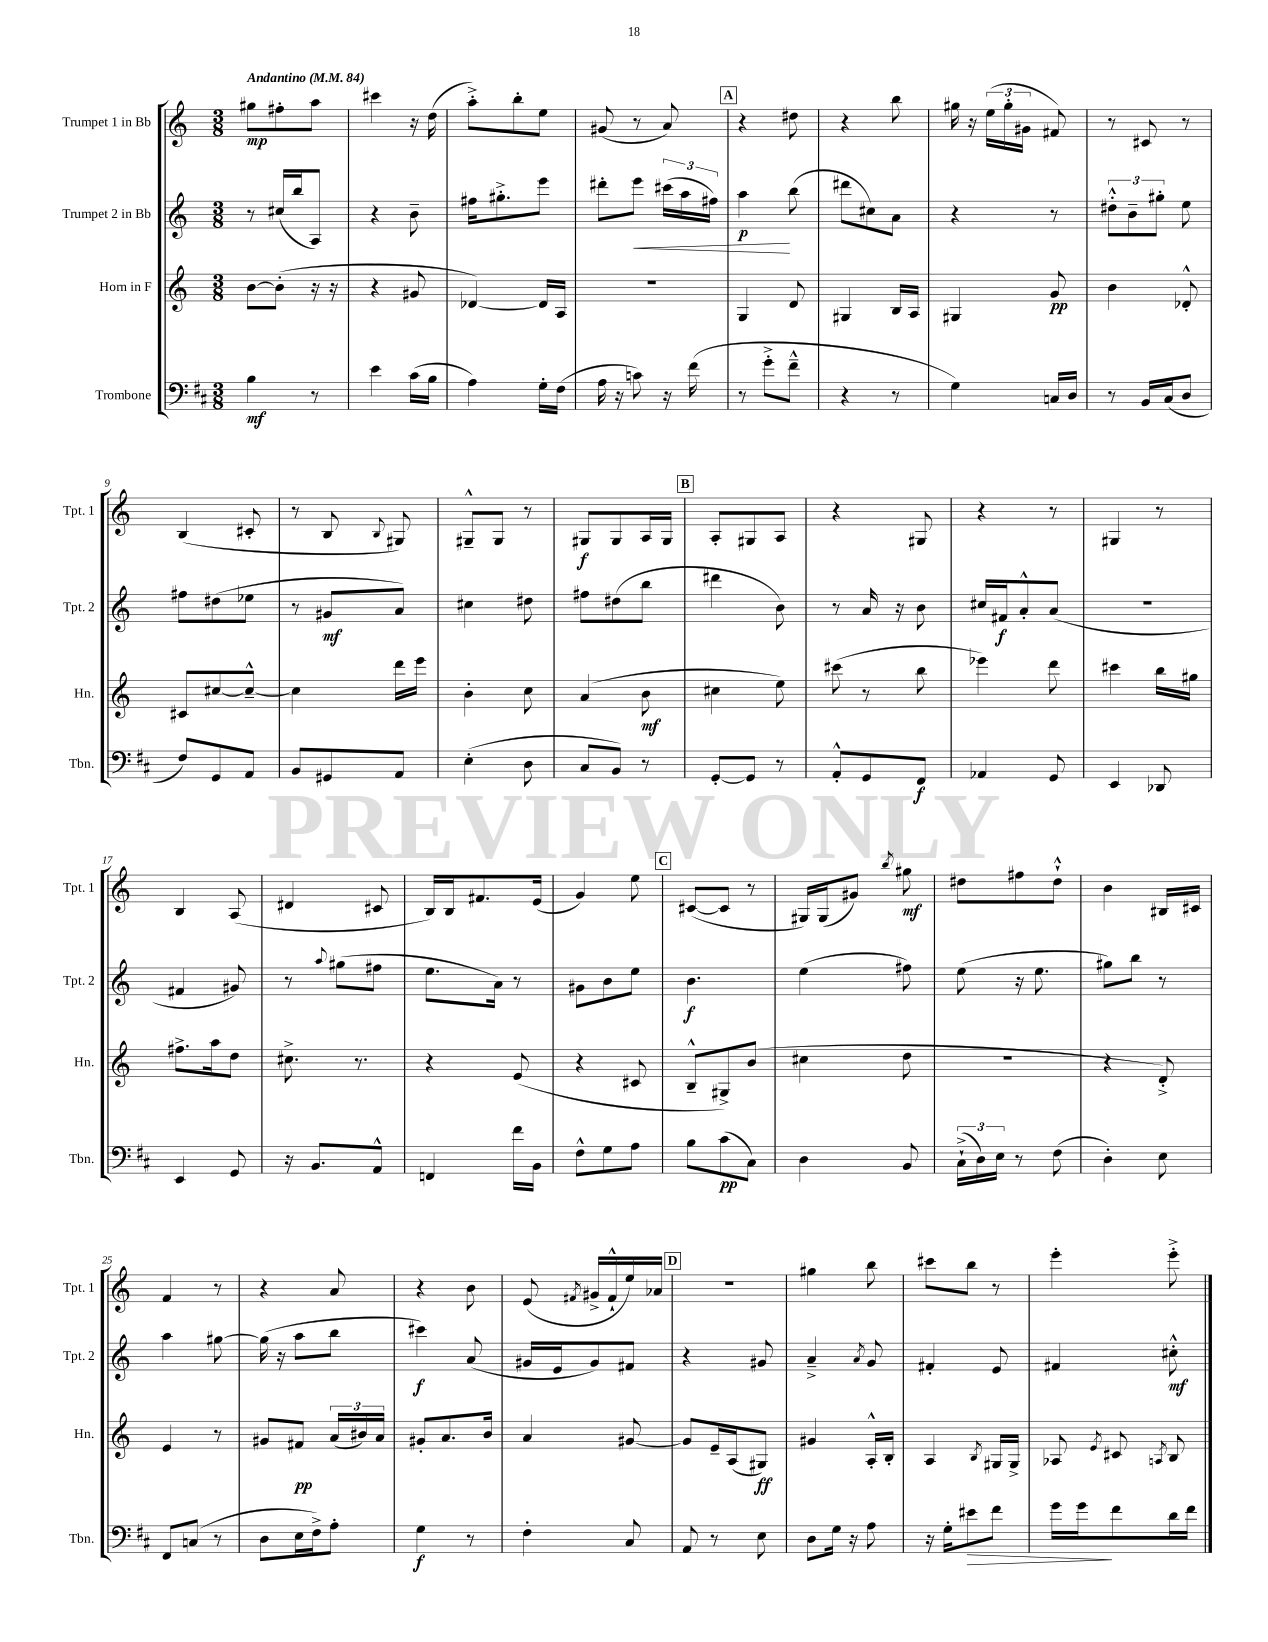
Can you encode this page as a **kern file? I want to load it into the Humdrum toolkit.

**kern	**kern	**kern	**kern
*staff4	*staff3	*staff2	*staff1
*clefF4	*clefG2	*clefG2	*clefG2
*k[f#c#]	*k[]	*k[]	*k[]
*M3/8	*M3/8	*M3/8	*M3/8
*MM84	*MM84	*MM84	*MM84
4B	[8b	8r	8gg#
.	(8b']	(16cc#	8ff#'
.	.	16bb	.
8r	16r	8A)	8aa
.	16r	.	.
=	=	=	=
4e	4r	4r	4ccc#
(16c#	8g#	8b~	16r
16B	.	.	(16dd
=	=	=	=
4A)	[4d-)	16ff#	8aa'^)
.	.	8.gg#'^	.
.	.	.	8bb'
16G'	16d-]	8eee	8ee
(16F#	16A	.	.
=	=	=	=
16A	4.r	8ddd#'	(8g#
16r	.	.	.
8c)	.	8eee	8r
16r	.	(24ccc#	8a)
.	.	24aa	.
(16f#	.	.	.
.	.	24ff#)	.
=	=	=	=
8r	4G	4aa	4r
8g'^	.	.	.
8f#~^^	8d	(8bb	8dd#
=	=	=	=
4r	4G#	8ddd#	4r
.	.	8cc#)	.
8r	16B	8a	8bb
.	16A	.	.
=	=	=	=
4G)	4G#	4r	16gg#
.	.	.	16r
.	.	.	(24ee
.	.	.	24gg#'
.	.	.	24g#
16C	8g	8r	8f#)
16D	.	.	.
=	=	=	=
8r	4b	12dd#'^^	8r
.	.	12b~	.
16BB	.	.	8c#
.	.	12gg#'	.
(16C#	.	.	.
8D	8d-'^^	8ee	8r
=	=	=	=
8F#)	8c#	8ff#	(4B
8GG	[8cc#	(8dd#	.
8AA	8cc#~^^_	8ee-	8c#'
=	=	=	=
8BB	4cc#]	8r	8r
8GG#	.	8g#	8B
.	.	.	8qqB
8AA	16ddd	8a)	8G#)
.	16eee	.	.
=	=	=	=
(4E'	4b'	4cc#	8G#~^^
.	.	.	8G#
8D	8cc	8dd#	8r
=	=	=	=
8C#	(4a	8ff#	8G#
8BB)	.	(8dd#	8G#
8r	8b	8bb	16A
.	.	.	16G#
=	=	=	=
[8GG'	4cc#	4ddd#	8A'
8GG]	.	.	8G#
8r	8ee)	8b)	8A
=	=	=	=
8AA'^^	(8ccc#	8r	4r
8GG	8r	16a	.
.	.	16r	.
8FF#	8bb	8b	8G#
=	=	=	=
4AA-	4eee-)	16cc#	4r
.	.	16f#	.
.	.	8a'^^	.
8GG	8ddd	(8a	8r
=	=	=	=
4EE	4ccc#	4.r	4G#
8DD-	16bb	.	8r
.	16gg#	.	.
=	=	=	=
4EE	8.ff#^	4f#	4B
.	16aa	.	.
8GG	8dd	8g#)	(8A
=	=	=	=
16r	8.cc#^	8r	4d#
8.BB	.	.	.
.	.	8qqaa	.
.	.	(8gg#	.
.	8.r	.	.
8AA^^	.	8ff#	8c#
=	=	=	=
4FF	4r	8.ee	16B)
.	.	.	16B
.	.	.	8.f#
.	.	16a)	.
16f#	(8e	8r	.
16BB	.	.	(16e
=	=	=	=
8F#^^	4r	8g#	4g)
8G	.	8b	.
8A	8c#	8ee	8ee
=	=	=	=
8B	8B~^^	4.b	([8c#
(8c#	8G#^)	.	8c#]
8C#)	(8b	.	8r
=	=	=	=
4D	4cc#	(4ee	16G#)
.	.	.	(16G#
.	.	.	8g#)
.	.	.	8qbb
8BB	8dd	8ff#)	8gg#
=	=	=	=
(24C#`^	4.r	(8ee	8dd#
24D)	.	.	.
24E	.	.	.
8r	.	16r	8ff#
.	.	8.ee	.
(8F#	.	.	8dd#`^^
=	=	=	=
4D')	4r	8gg#)	4b
.	.	8bb	.
8E	8d'^)	8r	16B#
.	.	.	16c#
=	=	=	=
8FF#	4e	4aa	4f
(8C	.	.	.
8r	8r	[8gg#	8r
=	=	=	=
8D	8g#	(16gg#]	4r
.	.	16r	.
16E	8f#	8aa	.
16F#^)	.	.	.
8A'	(24a	8bb	8a
.	24b#)	.	.
.	24a	.	.
=	=	=	=
4G	8g#'	4ccc#)	4r
.	8.a	.	.
8r	.	(8a	8b
.	16b	.	.
=	=	=	=
4F#'	4a	16g#	(8e
.	.	16e	.
.	.	.	8qf#
.	.	8g#)	16g#^
.	.	.	16f#`^^
8C#	[8g#	8f#	16ee)
.	.	.	16a-
=	=	=	=
8AA	8g#]	4r	4.r
8r	16e~	.	.
.	(16A	.	.
8E	8G#)	8g#	.
=	=	=	=
8D	4g#	4a~^	4gg#
16G	.	.	.
16r	.	.	.
.	.	8qa	.
8A	16A'^^	8g	8bb
.	16B'	.	.
=	=	=	=
16r	4A	4f#'	8ccc#
16G'	.	.	.
8e#	.	.	8bb
.	8qB	.	.
8f#	16G#	8e	8r
.	16G#^	.	.
=	=	=	=
16g	8A-	4f#	4eee'
16g	.	.	.
.	8qe	.	.
8f#	8c#	.	.
.	8qA	.	.
16d	8B	8cc#'^^	8eee'^
16f#	.	.	.
==	==	==	==
*-	*-	*-	*-
